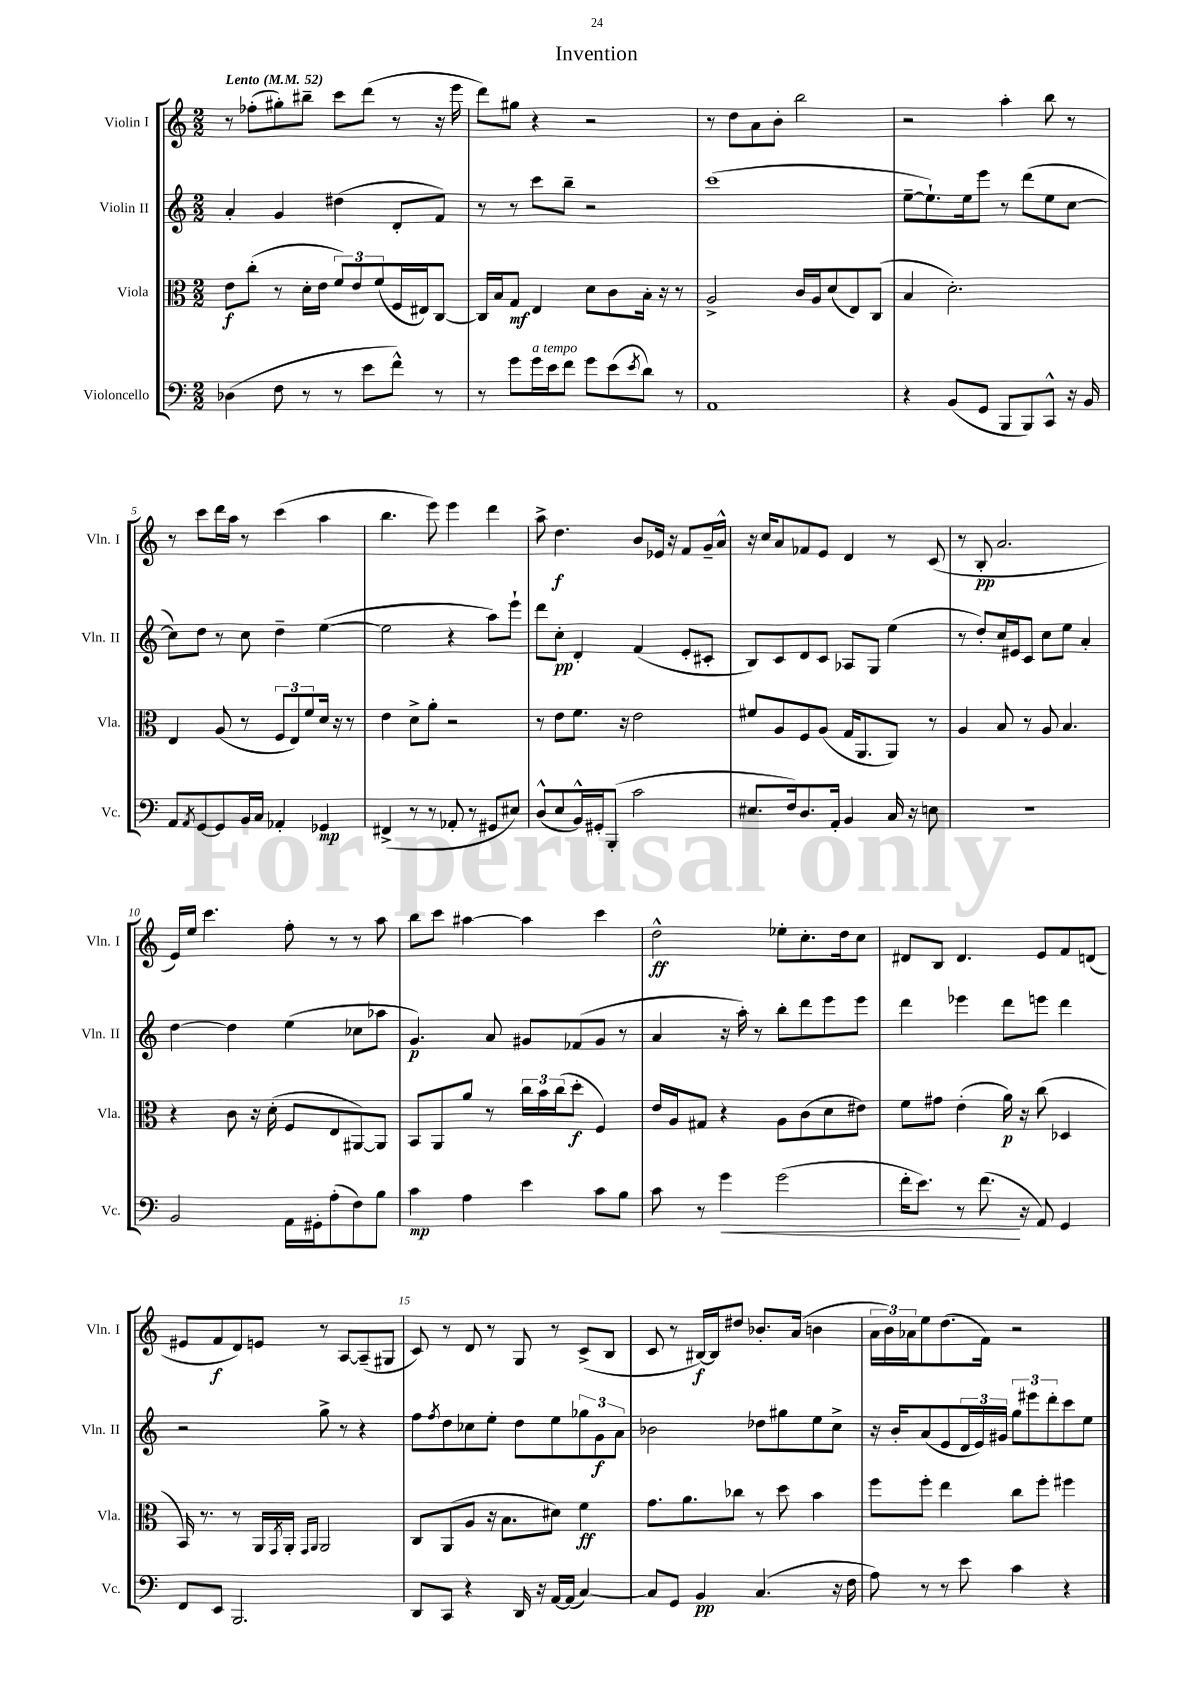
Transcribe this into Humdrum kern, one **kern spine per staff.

**kern	**kern	**kern	**kern
*staff4	*staff3	*staff2	*staff1
*clefF4	*clefC3	*clefG2	*clefG2
*k[]	*k[]	*k[]	*k[]
*M2/2	*M2/2	*M2/2	*M2/2
*MM52	*MM52	*MM52	*MM52
(4D-\	8e\L	4a'/	8r
.	(8cc'\J	.	(8ff-'\L
8F\	8r	4g/	8gg#'\)
8r	16d'\LL	.	8bb#~\J
.	16e\JJ	.	.
8r	12f/L)	(4dd#\	8ccc\L
.	12e/	.	.
8e\L	.	.	(8ddd\J
.	(12f/	.	.
8f^^\J)	16F/L	8d'/L	8r
.	16E#/J)	.	.
8r	[8C/J	8f/J)	16r
.	.	.	16eee\
=	=	=	=
8r	16C/]LL	8r	8ddd\L)
.	16B/J	.	.
8g\L	8G/J	8r	8gg#\J
16g\L	4E/	8ccc\L	4r
16e\J	.	.	.
8f\J	.	8bb~\J	.
8g\L	8d\L	2r	2r
(8e\	8c\	.	.
8qe/	.	.	.
8d\J)	16B'\Jk	.	.
.	16r	.	.
8r	8r	.	.
=	=	=	=
1AA	2A^/	(1ccc	8r
.	.	.	8dd\L
.	.	.	8a\
.	.	.	8b'\J
.	16c/LL	.	2bb\
.	16A/J	.	.
.	(8d/	.	.
.	8E/)	.	.
.	(8C/J	.	.
=	=	=	=
4r	4B/	[8ee~\L	2r
.	.	8.ee`\])	.
(8BB/L	2.d'\)	.	.
.	.	16ee\k	.
8GG/J	.	8eee\J	.
8BBB/L	.	8r	4aa'\
8BBB/)	.	(8ddd\L	.
8CC^^/J	.	8ee\	8bb\
16r	.	[8cc\J	8r
16BB/	.	.	.
=	=	=	=
8AA/L	4E/	8cc\]L)	8r
8qAA/	.	.	.
[8GG/	.	8dd\J	8ccc\L
8GG/]	(8A/	8r	16ddd\L
.	.	.	16aa\JJ
16BB/L	8r	8cc\	8r
16C/JJ	.	.	.
4AA-'/	12F/L	4dd~\	(4ccc\
.	12E/)	.	.
.	12f/	.	.
4GG-/	16d/Jk	([4ee\	4aa\
.	16r	.	.
.	8r	.	.
=	=	=	=
(4FF#^/	4e\	2ee\]	4.bb\
8r	8d^\L	.	.
8r	8a'\J	.	8eee\)
8AA-'/	2r	4r	4eee\
8r	.	.	.
8GG#/L	.	8aa\L)	4ddd\
8E#/J)	.	8eee`\J	.
=	=	=	=
(8D^^/L	8r	8ddd\L	8aa^\
8E/	8e\L	8cc'\J	4.dd\
16BB^^/L)	8.f\J	4d'/	.
16GG#'/J	.	.	.
(8BBB'/J	.	.	.
.	16r	.	.
2c\	2e\	(4f/	8b/L
.	.	.	16e-/Jk
.	.	.	16r
.	.	8e'/L	8f/L
.	.	8c#'/J	16g~/L
.	.	.	16a^^/JJ
=	=	=	=
8.E#/L	8f#/L	8B/L)	16r
.	.	.	16cc/LK
.	8A/	8c/	8a/
16F/k)	.	.	.
8.D/	8F/	8d/	8f-/
.	(8A/J	8c/J	8e/J
16AA'/Jk	.	.	.
4BB/	16G/LK	8A-/L	4d/
.	8.AA/	.	.
.	.	8G/J	.
16C/	8AA/J)	(4ee\	8r
16r	.	.	.
8E\	8r	.	(8c/
=	=	=	=
1r	4A/	8r	8r
.	.	8dd'/L)	8B'/
.	8B/	16cc/L	2.a/
.	.	16e#/J	.
.	8r	8c/J	.
.	8A/	8cc\L	.
.	4.B/	8ee\J	.
.	.	4a'/	.
=	=	=	=
2BB/	4r	[4dd\	16e/LL)
.	.	.	16ee/JJ
.	.	.	4.ccc\
.	8c\	4dd\]	.
.	16r	.	.
.	(16d'\	.	.
16AA\LL	8F/L	(4ee\	8ff'\
16GG#'\J	.	.	.
(8A'\	8E/	.	8r
8F\)	[8AA#/)	8cc-\L	8r
8B\J	8AA#/]J	8aa-\J	8aa\
=	=	=	=
4c\	8BB/L	4.g/)	8bb\L
.	8AA/	.	8ccc\J
4A\	8a/J	.	[4aa#\
.	8r	8a/	.
4e\	24cc\LL	8g#/L	4aa#\]
.	24b\	.	.
.	(24cc\J	.	.
.	8dd'\J	(8f-/	.
8c\L	4F/)	8g#/J	4ccc\
8B\J	.	8r	.
=	=	=	=
8c\	16e/LL	4a/	2dd^^\
.	16A/J	.	.
8r	8G#/J	.	.
4g\	4r	16r	.
.	.	16aa'\)	.
.	.	8r	.
(2g\	8A\L	8bb'\L	8ee-'\L
.	(8c\	8ddd\	8.cc'\
.	8d\	8eee\	.
.	.	.	16dd\k
.	8e#\J)	8eee\J	8cc\J
=	=	=	=
16f'\LK	8f\L	4ddd\	8d#/L
8.e\J)	.	.	.
.	8g#\J	.	8B/J
8r	(4e'\	4eee-\	4.d#/
(8.f\	.	.	.
.	16a\)	8ddd\L	.
16r	16r	.	.
8AA/)	(8cc\	8eee\J	8e/L
4GG/	4D-/	4ddd\	8f/
.	.	.	(8d/J
=	=	=	=
8FF/L	16BB/)	2r	8e#/L
.	8.r	.	.
8EE/J	.	.	8f/
2.BBB/	8r	.	8d/)
.	16AA/LL	.	8e/J
.	8qGG/	.	.
.	16AA'/JJ	.	.
.	16qqGG/LL	.	.
.	16qqAA/JJ	.	.
.	2AA/	8gg^\	8r
.	.	8r	[8A/L
.	.	4r	(8A~/]
.	.	.	8G#/J
=	=	=	=
8DD/L	8C/L	8ff\L	8c/)
.	.	8qff/	.
8CC/J	(8AA/	8dd\	8r
4r	8A/J	8cc-\	8d/
.	16r	8ee'\J	8r
.	8.B\L	.	.
16DD/	.	8dd\L	8G/
16r	.	.	.
[16AA/LL	8d#\J)	8ee\	8r
(16AA/]JJ	.	.	.
[4C/)	4f\	12gg-\	(8c^/L
.	.	12g\	.
.	.	.	8B/J
.	.	12a\J	.
=	=	=	=
8C/]L	8.g\L	2b-\	8c/
8GG/J	.	.	8r
.	8.a\	.	.
4BB/	.	.	[16B#/LL)
.	.	.	16B#/]J
.	8cc-\J	.	8dd#/J
(4.C/	8r	8dd-\L	8.b-'/L
.	8dd\	8gg#\	.
.	.	.	(16a/Jk
.	4b\	8ee\	4b\
16r	.	8cc^\J	.
16F\	.	.	.
=	=	=	=
8A\)	8ff\L	16r	24a\LL
.	.	.	24b\)
.	.	16b'/LK	.
.	.	.	24a-\J
8r	8ff'\J	(8a/	8ee\
8r	4ee\	8e/	(8.dd\
8e\	.	24d/L	.
.	.	24e/)	.
.	.	.	16f\Jk)
.	.	24g#/JJ	.
4c\	8cc\L	12gg\L	2r
.	.	12eee#\	.
.	8ff'\J	.	.
.	.	12ddd'\	.
4r	4ff#\	8ccc\	.
.	.	8ee\J	.
==	==	==	==
*-	*-	*-	*-
